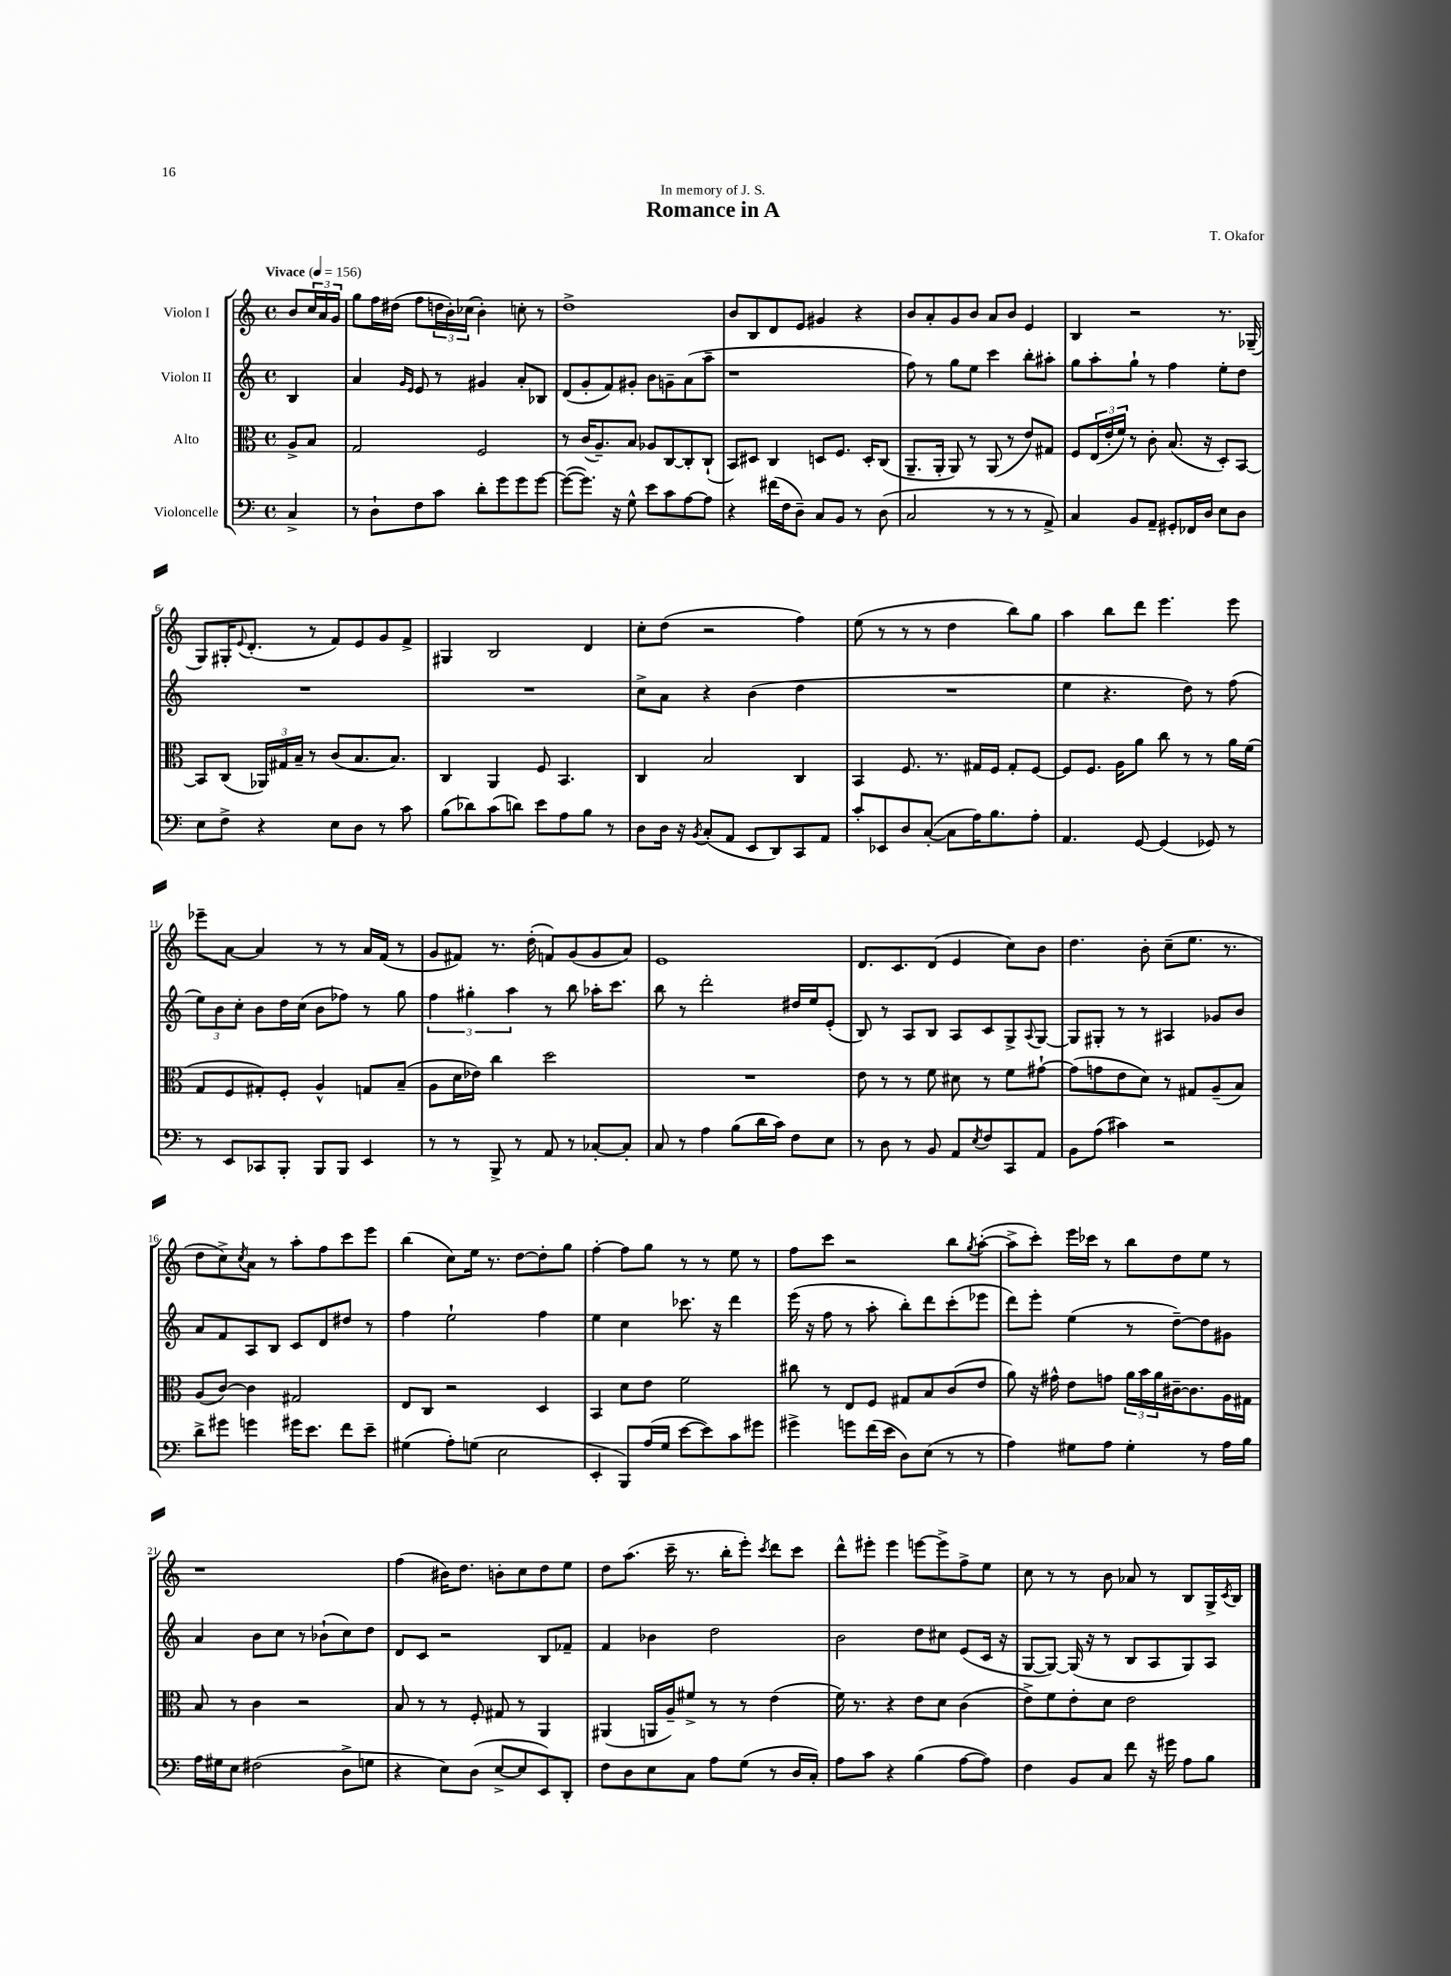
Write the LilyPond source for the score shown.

\header { title = "Romance in A" composer = "T. Okafor" dedication = "In memory of J. S." }
<<
\new StaffGroup <<
\new Staff = "s0" \with { instrumentName = "Violon I" } {
    \clef treble \key c \major \defaultTimeSignature \time 4/4 \partial 4 \tempo "Vivace" 4 = 156
    b'8 \tuplet 3/2 { c''16 a'16 g'16 } |
    g''8 f''16 dis''16( f''8 \tuplet 3/2 { d''16 b'16-.) ces''16( } b'4-.) c''8-. r8 |
    d''1-> |
    b'8 b8 d'8 e'8 gis'4 r4 |
    b'8 a'8-. g'8 b'8 a'8 b'8 e'4 |
    b4 r2 r8. ges16--( |
    g8) gis16-. \appoggiatura { e'8 } d'8.-.( r8 f'8) e'8 g'8 f'8-> |
    gis4 b2 d'4 |
    c''8-. d''8( r2 f''4) |
    e''8( r8 r8 r8 d''4 b''8) g''8 |
    a''4 b''8 d'''8 e'''4. e'''8 |
    ees'''8-- a'8~ a'4 r8 r8 a'16 f'16( r8 |
    g'8 fis'8) r8. d''16-.( f'8) g'8( g'8 a'8) |
    e'1 |
    d'8. c'8. d'8( e'4 c''8) b'8 |
    d''4. b'8-. c''8--( e''8. r8. |
    d''8 c''8->) \acciaccatura { c''8 } a'8 r8 a''8-. f''8 c'''8 e'''8 |
    b''4( c''8) e''16 r8. d''8~ d''8-. g''8 |
    f''4~-. f''8 g''8 r8 r8 e''8 r8 |
    f''8 c'''8 r2 b''8 \acciaccatura { g''8 } a''8~-.( |
    a''8-> c'''8-.) e'''16 ces'''16 r8 b''8 d''8 e''8 r8 |
    r1 |
    f''4( bis'16) d''8. b'8-. c''8 d''8 e''8 |
    d''8 a''8.( c'''16-- r8. b''16-. e'''8-.) \acciaccatura { c'''8 } d'''8 c'''8 |
    d'''8-^ eis'''8-. eis'''4 e'''8~ e'''8-> f''8-> e''8 |
    c''8 r8 r8 b'8 aes'8 r8 b8 g16-> \acciaccatura { c'8 } b16 \bar "|." |
}
\new Staff = "s1" \with { instrumentName = "Violon II" } {
    \clef treble \key c \major \defaultTimeSignature \time 4/4 \partial 4
    b4 |
    a'4 \grace { g'16 e'16 } e'8 r8 gis'4 a'8-. bes8 |
    d'8( g'8-. f'8) gis'8-. b'8 g'8-- a'8( a''8-- |
    r1 |
    f''8) r8 g''8 e''8 c'''4 b''8-. ais''8-. |
    g''8 a''8-. g''8-! r8 f''4 e''8-. d''8 |
    R1 |
    R1 |
    c''8-> a'8 r4 b'4( d''4 |
    R1 |
    e''4 r4. d''8) r8 f''8( |
    \tuplet 3/2 { e''8) b'8 c''8-. } b'8 d''16 c''16( b'8 fes''8) r8 g''8 |
    \tuplet 3/2 { f''4 gis''4-. a''4 } r8 b''8 aes''16-. c'''8. |
    b''8 r8 d'''2-. dis''16 e''16 e'8-.( |
    b8) r8 a8 b8 a8 c'8 g8-> \appoggiatura { a8 } g8~ |
    g8 gis8-. r8 r8 ais4 ges'8 b'8 |
    a'8 f'8 a8 b8 c'8 d'8 dis''8 r8 |
    f''4 e''2-! f''4 |
    e''4 c''4 ces'''8. r16 d'''4 |
    e'''16( r16 f''8 r8 a''8-. b''8-.) d'''8 c'''8-.( ees'''8 |
    d'''8) e'''8-. e''4( r8 d''8~--) d''8 gis'8 |
    a'4 b'8 c''8 r8 bes'8-!( c''8) d''8 |
    d'8 c'8 r2 b8 fes'8-- |
    f'4 bes'4 d''2 |
    b'2 d''8 cis''8 e'8( c'16 r16 |
    g8~ g8~) g16( r16 r8 b8 a8 g8) a8 \bar "|." |
}
\new Staff = "s2" \with { instrumentName = "Alto" } {
    \clef alto \key c \major \defaultTimeSignature \time 4/4 \partial 4
    a8-> b8 |
    g2 f2 |
    r8 c'16( a8.--) b8 aes8 c8~ c8-. c8-!( |
    b,8) dis8 c4 d8 f8. d16-. c8( |
    a,8.-- a,16-. a,8) r8 a,8( r8 e'8) gis8 |
    f8 \tuplet 3/2 { e16( e'16-. f'16) } r8 c'8-. b8.( r16 d8-.) b,8~ |
    b,8 c8( \tuplet 3/2 { aes,16) gis16 b16-- } r8 c'8( b8. b8.) |
    c4 a,4 f8 b,4. |
    c4 b2 c4 |
    b,4 f8. r8. gis16 f16 gis8-. f8~ |
    f8 f8. a16 a'8 c''8 r8 r8 a'16 f'16( |
    g8 f8 gis8-.) f8-. a4-^ g8 b8--( |
    a8 d'16 ees'16) c''4 d''2 |
    R1 |
    e'8 r8 r8 f'8 dis'8 r8 f'8 gis'8~-! |
    gis'8( g'8 e'8 d'8) r8 gis8 a8--( b8) |
    a8( c'8~) c'4 gis2 |
    e8 c8 r2 d4 |
    b,4 d'8 e'8 f'2 |
    cis''8 r8 e8 f8 gis8 b8 c'8( e'8 |
    a'8) r16 gis'16-^ e'8 g'8 \tuplet 3/2 { a'16 b'16 a'16 } cis'16~-- cis'8. a16 gis16 |
    b8 r8 c'4 r2 |
    b8 r8 r8 f8-. gis8 r8 a,4 |
    ais,4( a,16 a16--) fis'8-> r8 r8 e'4( |
    f'16) r8. r4 e'8 d'8 c'4( |
    e'8->) f'8 e'8-. d'8 e'2 \bar "|." |
}
\new Staff = "s3" \with { instrumentName = "Violoncelle" } {
    \clef bass \key c \major \defaultTimeSignature \time 4/4 \partial 4
    c4-> |
    r8 d8-! f8 c'8 d'8-. g'8 g'8 g'8~ |
    g'8~( g'8.) r16 g8-^ e'8 c'8 a8~ a8 |
    r4 fis'16( f16 d8--) c8 b,8 r8 d8( |
    c2 r8 r8 r8 a,8->) |
    c4 b,8 a,8-- gis,8-. fes,16 d16 e8 d8 |
    e8 f8-> r4 e8 d8 r8 c'8 |
    b8( des'8) c'8( d'8) e'8 a8 b8 r8 |
    d8 d16 r16 \acciaccatura { b,8 } c8-.( a,8 e,8 d,8) c,8 a,8 |
    c'8-. ees,8 d8 c8~-.( c8 a16) b8. a8-. |
    a,4. g,8~ g,4( ges,8) r8 |
    r8 e,8 ces,8 b,,8-. b,,8 b,,8 e,4 |
    r8 r8 b,,8-> r8 a,8 r8 ces8~-. ces8-. |
    c8 r8 a4 b8( d'16 c'16) f8 e8 |
    r8 d8 r8 b,8 a,8 \acciaccatura { e8 } f8 c,8 a,8 |
    b,8 a8( cis'4) r2 |
    d'8-> gis'8 g'4 gis'16 e'8. f'8 e'8-- |
    gis4( a8-.) g8( e2 |
    e,4-. b,,8) a16( g16 e'8~ e'8) c'8 gis'8 |
    gis'4-> g'8 f'16( e'16 d8) e8( r8 r8 |
    a4) gis8 a8 gis4-. r8 a16 b16 |
    a16 gis16 e8 fis2( d8-> g8 |
    r4 e8) d8( e8~-> e8 e,8) d,8-. |
    f8 d8 e8 c8 a8 g8( r8 d16 c16-.) |
    a8 c'8 r4 b4( a8~ a8) |
    f4 b,8 c8 f'8 r16 gis'16 a8 b8 \bar "|." |
}
>>
>>
